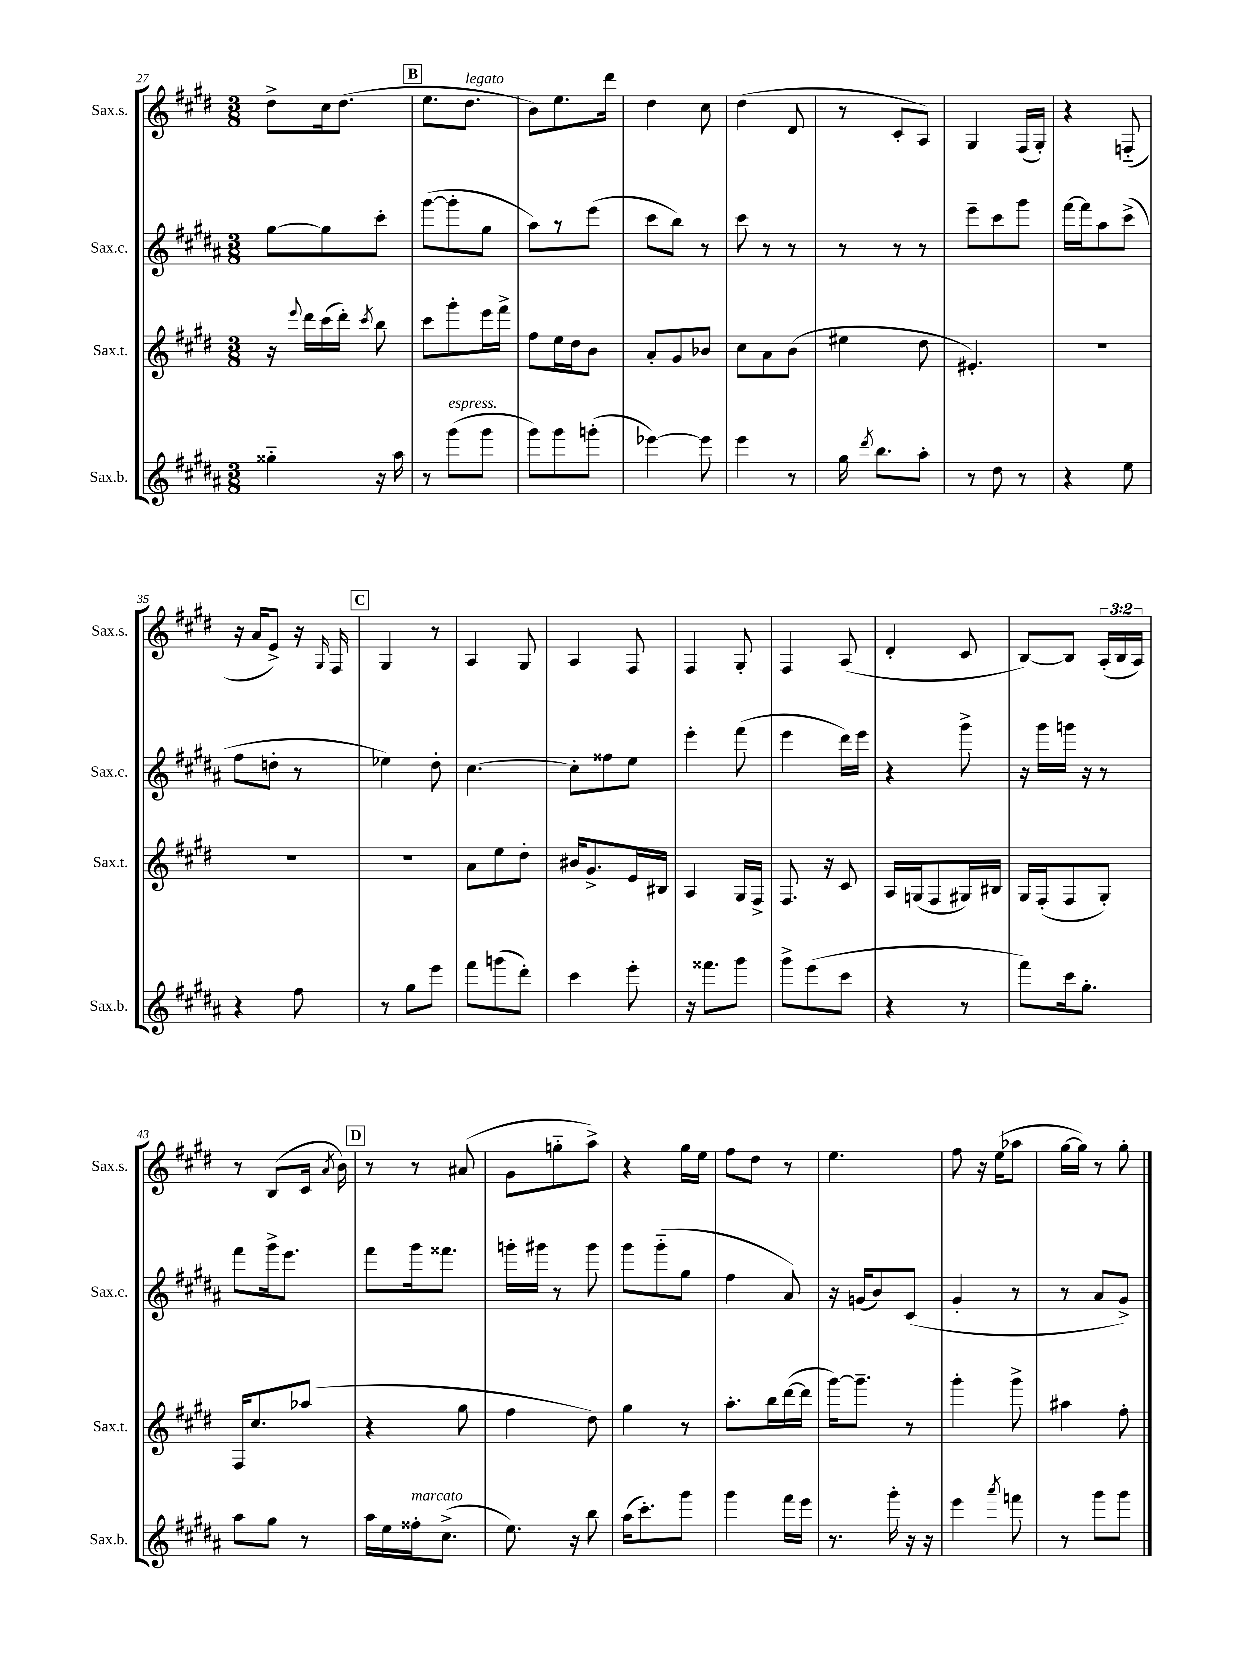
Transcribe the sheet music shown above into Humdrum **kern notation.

**kern	**kern	**kern	**kern
*part4	*part3	*part2	*part1
*staff4	*staff3	*staff2	*staff1
*I"Sax.b.	*I"Sax.t.	*I"Sax.c.	*I"Sax.s.
*I'Sax.b.	*I'Sax.t.	*I'Sax.c.	*I'Sax.s.
*clefG2	*clefG2	*clefG2	*clefG2
*k[f#c#g#d#a#]	*k[f#c#g#d#]	*k[f#c#g#d#a#]	*k[f#c#g#d#]
*M3/8	*M3/8	*M3/8	*M3/8
=27	=27	=27	=27
4gg##X\	16r	[8gg#\L	8dd#^\L
.	8qqeee/	.	.
.	16ddd#\LL	.	.
.	(16ccc#\	8gg#\]	16cc#\k
.	16ddd#'\JJ)	.	(8.dd#\J
.	8qccc#/	.	.
16r	8bb\	8ccc#'\J	.
16aa#\	.	.	.
!!LO:REH:place=s1:t=B
=28	=28	=28	=28
8r	8ccc#\L	([8ggg#\L	8.ee\L
!LO:TX:a:i:t=espress.	!	!	!
(8ggg#\L	8ggg#'\	8ggg#'\]	.
!	!	!	!LO:TX:a:i:t=legato
.	.	.	8.dd#\J
8ggg#\J	16eee\L	8gg#\J	.
.	16fff#^\JJ	.	.
=29	=29	=29	=29
8ggg#\L)	8ff#\L	8aa#\L)	8b\L)
8ggg#\	16ee\L	8r	8.ee\
.	16dd#\J	.	.
(8gggn'\J	8b\J	(8eee\J	.
.	.	.	16ddd#\Jk
=30	=30	=30	=30
[4eee-X\)	8a'/L	8ccc#\L	4dd#\
.	8g#/	8bb\J)	.
8eee-\]	8b-X/J	8r	8cc#\
=31	=31	=31	=31
4eee\	8cc#\L	8ccc#\	(4dd#\
.	8a\	8r	.
8r	(8b\J	8r	8d#/
=32	=32	=32	=32
16gg#\	4ee#X\	8r	8r
8qddd#/	.	.	.
8.bb\L	.	.	.
.	.	8r	8c#'/L
8aa#'\J	8dd#\	8r	8A/J)
=33	=33	=33	=33
8r	4.e#X'/)	8eee~\L	4G#/
8dd#\	.	8ccc#\	.
8r	.	8ggg#\J	(16F#/LL
.	.	.	16G#'/JJ)
=34	=34	=34	=34
4r	4.r	[16fff#\LL	4r
.	.	16fff#\J]	.
.	.	8aa#\	.
8ee\	.	(8ccc#^\J	(8Fn/
!!LO:LB:g=z
=35	=35	=35	=35
4r	4.r	8ff#\L	16r
.	.	.	16a/KL
.	.	8ddn'\J	8e^/J)
8ff#\	.	8r	16r
.	.	.	16qqG#/
.	.	.	16F#/
!!LO:REH:place=s1:t=C
=36	=36	=36	=36
8r	4.r	4ee-X\)	4G#/
8gg#\L	.	.	.
8eee\J	.	8dd#'\	8r
=37	=37	=37	=37
8fff#\L	8a\L	[4.cc#\	4A/
(8gggn\	8ee\	.	.
8ddd#'\J)	8dd#'\J	.	8G#/
=38	=38	=38	=38
4ccc#\	16b#X/KL	8cc#'\L]	4A/
.	8.g#^/	.	.
.	.	8ff##X\	.
8eee'\	16e/L	8ee\J	8F#/
.	16B#X/JJ	.	.
=39	=39	=39	=39
16r	4A/	4eee'\	4F#/
8.fff##X\L	.	.	.
8ggg#\J	16G#/LL	(8fff#\	8G#'/
.	16F#^/JJ	.	.
=40	=40	=40	=40
8ggg#^\L	8.F#/	4eee\	4F#/
(8eee\	.	.	.
.	16r	.	.
8ccc#\J	8c#/	16ddd#\LL)	(8A/
.	.	16eee\JJ	.
=41	=41	=41	=41
4r	16A/LL	4r	4d#'/
.	(16Gn/J	.	.
.	8F#/	.	.
8r	16G#X/L)	8ggg#^\	8c#/
.	16B#X/JJ	.	.
=42	=42	=42	=42
8fff#\L)	16G#/LL	16r	[8B/L)
.	(16F#'/J	16ggg#\LL	.
16ccc#\k	8F#/	16gggn\JJ	8B/J]
8.gg#'\J	.	16r	.
.	8G#'/J)	8r	(24A'/LL
.	.	.	24B/
.	.	.	24A/JJ)
!!LO:LB:g=z
=43	=43	=43	=43
8aa#\L	16F#/KL	8fff#\L	8r
.	8.cc#/	.	.
8gg#\J	.	16ggg#^\k	(8B/L
.	.	8.eee\J	.
8r	(8aa-X/J	.	16c#/Jk
.	.	.	8qa/
.	.	.	16b\)
!!LO:REH:place=s1:t=D
=44	=44	=44	=44
16aa#\LL	4r	8fff#\L	8r
16ee\	.	.	.
!LO:TX:a:i:t=marcato	!	!	!
16ff##X'\J	.	16ggg#\k	8r
(8.cc#^\J	.	8.fff##X\J	.
.	8gg#\	.	(8a#X/
=45	=45	=45	=45
8.ee\)	4ff#\	16gggn'\LL	8g#\L
.	.	16ggg#X\JJ	.
.	.	8r	8ggn\
16r	.	.	.
8bb\	8dd#\)	8ggg#\	8aa^\J)
=46	=46	=46	=46
(16aa#\KL	4gg#\	8ggg#\L	4r
8.ccc#'\)	.	.	.
.	.	(8ggg#\	.
8ggg#\J	8r	8gg#\J	16gg#\LL
.	.	.	16ee\JJ
=47	=47	=47	=47
4ggg#\	8.aa'\L	4ff#\	8ff#\L
.	.	.	8dd#\J
.	16bb\L	.	.
16fff#\LL	([16ddd#\	8a#/)	8r
16eee\JJ	16ddd#\JJ]	.	.
=48	=48	=48	=48
8.r	[16ggg#\KL)	16r	4.ee\
.	8.ggg#~\J]	(16gn/KL	.
.	.	8b/)	.
16ggg#'\	.	.	.
16r	8r	(8c#/J	.
16r	.	.	.
=49	=49	=49	=49
4eee\	4ggg#'\	4g#'/	8ff#\
.	.	.	16r
.	.	.	(16ee\KL
8qaaa#/	.	.	.
8fffn\	8ggg#^\	8r	8aa-X\J
=50	=50	=50	=50
8r	4aa#X\	8r	[16gg#\LL
.	.	.	16gg#\JJ])
8ggg#\L	.	8a#/L	8r
8ggg#\J	8ff#'\	8g#^/J)	8gg#'\
==	==	==	==
*-	*-	*-	*-
